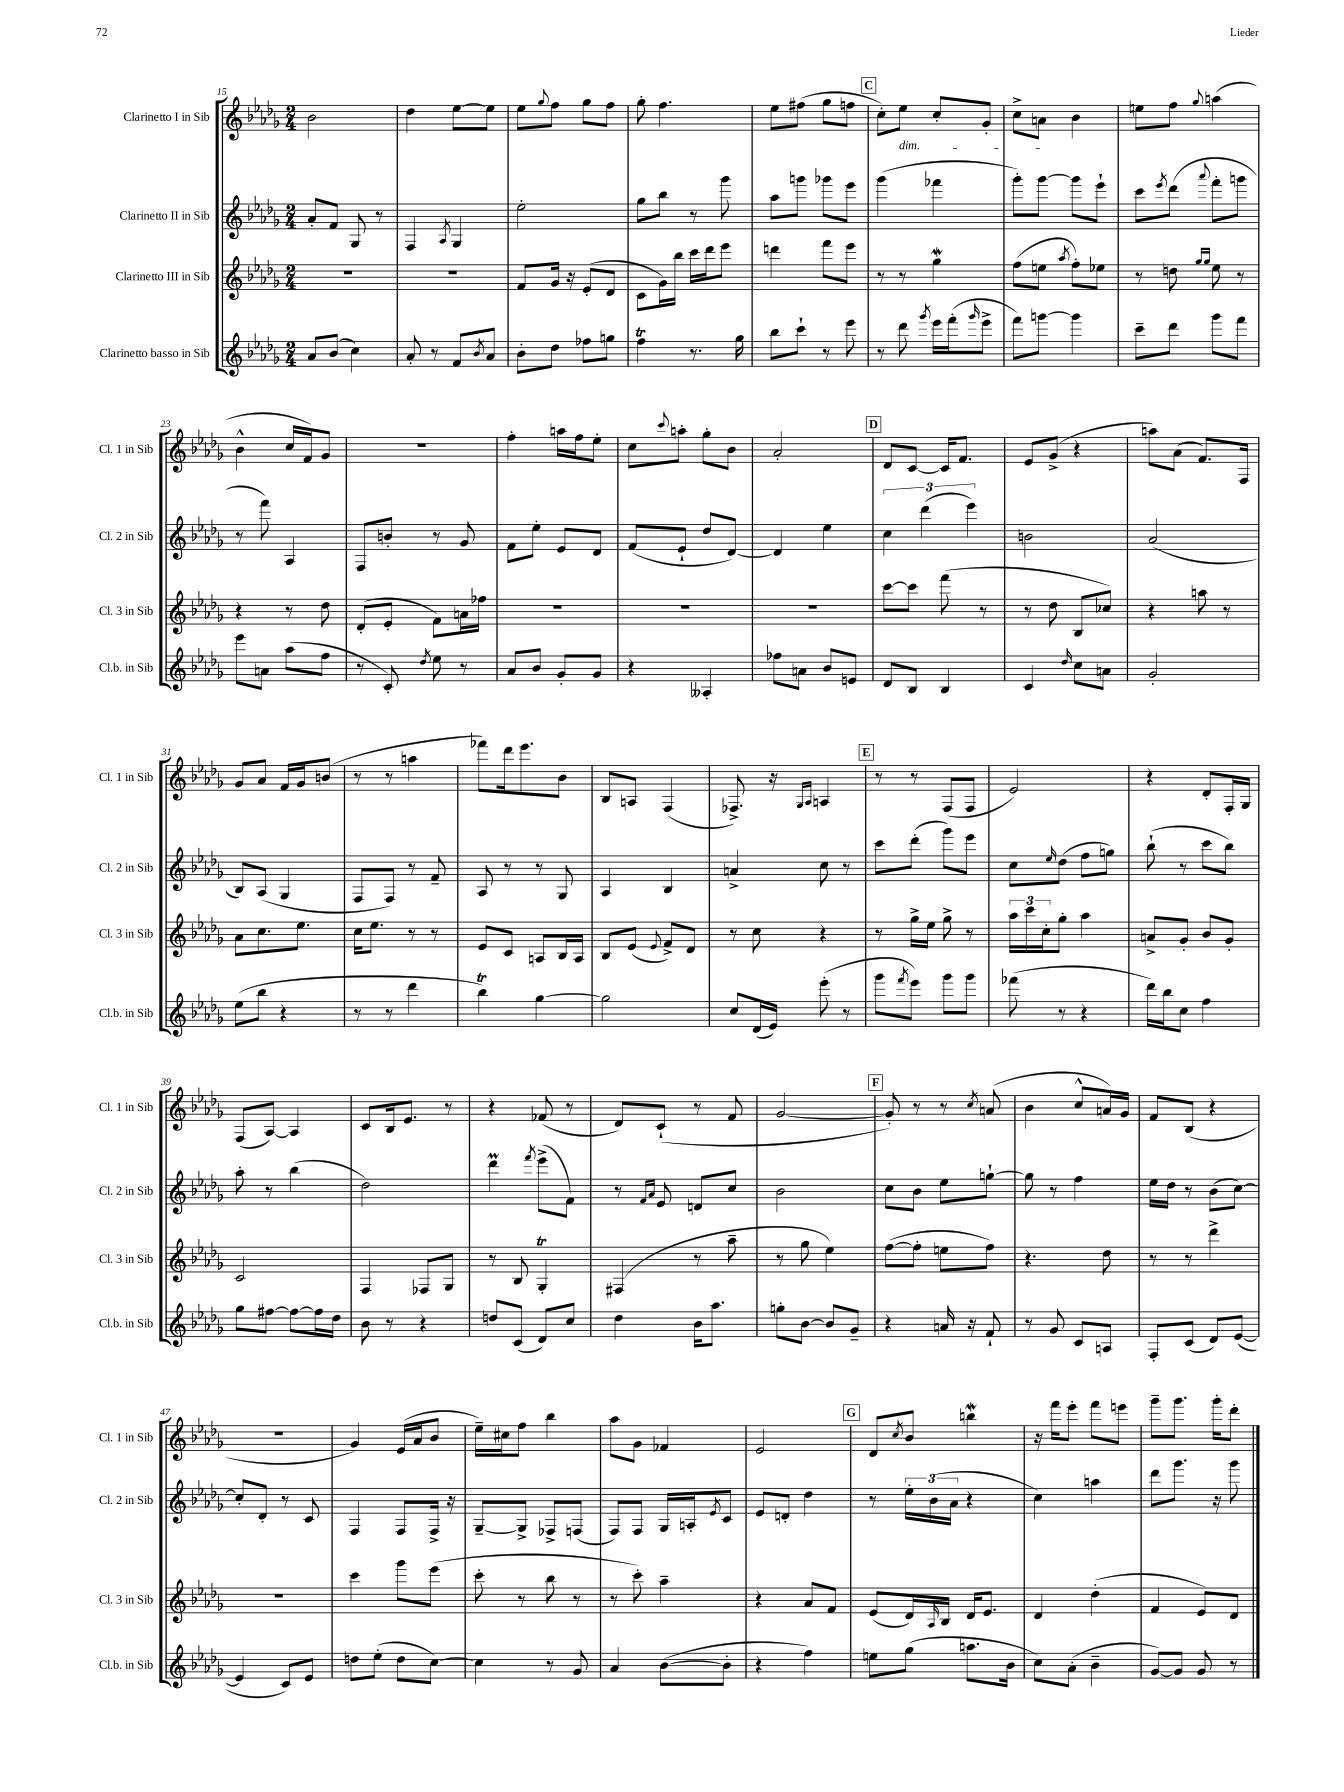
<<
\new StaffGroup <<
\new Staff = "s0" \with { instrumentName = "Clarinetto I in Sib" shortInstrumentName = "Cl. 1 in Sib" } {
    \clef treble \key des \major \numericTimeSignature \time 2/4
    bes'2 |
    des''4 ees''8~ ees''8 |
    ees''8 \appoggiatura { ges''8 } f''8 ges''8 f''8 |
    ges''8-. f''4. |
    ees''8 fis''8( ges''8 f''8 |
    \mark \markup { \box "C" } c''8-.) ees''8\dim c''8-. ges'8-. |
    c''8-> a'8\! bes'4 |
    e''8 f''8 \appoggiatura { ges''8 } a''4( |
    bes'4-^ c''16 f'16) ges'8 |
    R2 |
    f''4-. a''16 f''16 ees''8-. |
    c''8 \appoggiatura { c'''8 } a''8-. ges''8-. bes'8 |
    aes'2-. |
    \mark \markup { \box "D" } des'8 c'8~ c'16 f'8. |
    ees'8 ges'8->( r4 |
    a''8) aes'8( f'8.) f16 |
    ges'8 aes'8 f'16 ges'16 b'8( |
    r8 r8 a''4 |
    fes'''8) des'''16 ees'''8. bes'8 |
    bes8 a8 f4( |
    fes8.->) r16 \grace { ges16 aes16 } a4 |
    \mark \markup { \box "E" } r8 r8 f8( f8 |
    ees'2) |
    r4 des'8-. f16-. ges16 |
    f8( aes8~) aes4 |
    c'8 bes16 ees'8. r8 |
    r4 fes'8( r8 |
    des'8) c'8-!( r8 f'8 |
    ges'2~ |
    \mark \markup { \box "F" } ges'8-.) r8 r8 \acciaccatura { c''8 } a'8( |
    bes'4 c''8-^ a'16) ges'16 |
    f'8 bes8( r4 |
    r2 |
    ges'4) ees'16( aes'16 bes'8 |
    ees''16--) cis''16 f''8 bes''4 |
    aes''8 ges'8 fes'4 |
    ees'2 |
    \mark \markup { \box "G" } des'8 \acciaccatura { c''8 } bes'8 b''4\mordent |
    r16 f'''16 ees'''8-. f'''8 e'''8 |
    ges'''8-- ges'''8. ges'''16-. des'''8-. \bar "|." |
}
\new Staff = "s1" \with { instrumentName = "Clarinetto II in Sib" shortInstrumentName = "Cl. 2 in Sib" } {
    \clef treble \key des \major \numericTimeSignature \time 2/4
    aes'8-. f'8 ges8 r8 |
    f4 \acciaccatura { aes8 } ges4 |
    ees''2-. |
    ges''8 bes''8 r8 ges'''8 |
    aes''8 g'''8 ges'''8 ees'''8 |
    \mark \markup { \box "C" } ges'''4( fes'''4 |
    ges'''8-.) ges'''8~ ges'''8 ees'''8-! |
    c'''8 \acciaccatura { ees'''8 } des'''8( \appoggiatura { aes'''8 } f'''8-. g'''8 |
    r8 f'''8) aes4 |
    f8 b'8-. r8 ges'8 |
    f'8 ees''8-. ees'8 des'8 |
    f'8( ees'8-! des''8 des'8~) |
    des'4 ees''4 |
    \mark \markup { \box "D" } \tuplet 3/2 { c''4 des'''4( ees'''4) } |
    b'2 |
    aes'2( |
    bes8) aes8( ges4 |
    f8 f8) r8 f'8-- |
    aes8 r8 r8 ges8 |
    aes4 bes4 |
    a'4-> c''8 r8 |
    \mark \markup { \box "E" } c'''8 des'''8-.( ges'''8) ees'''8 |
    c''8 \grace { ees''16 } des''8( f''8 g''8) |
    bes''8-!( r8 c'''8 bes''8) |
    aes''8-. r8 bes''4( |
    des''2) |
    des'''4\prall \acciaccatura { f'''8 } ees'''8->( f'8) |
    r8 \grace { f'16 aes'16 } ees'8 d'8 c''8 |
    bes'2 |
    \mark \markup { \box "F" } c''8 bes'8 ees''8 g''8~-! |
    g''8 r8 f''4 |
    ees''16 des''16 r8 bes'8( c''8~) |
    c''8-. des'8-. r8 c'8 |
    f4 f8 f16-> r16 |
    ges8~-- ges8-> fes8-> f8( |
    f8) f8 ges16 a16-. \acciaccatura { ees'8 } c'8 |
    ees'8 d'8-. des''4 |
    \mark \markup { \box "G" } r8 \tuplet 3/2 { ees''16-. bes'16( aes'16 } r4 |
    c''4) a''4 |
    des'''8 ges'''8. r16 ges'''8 \bar "|." |
}
\new Staff = "s2" \with { instrumentName = "Clarinetto III in Sib" shortInstrumentName = "Cl. 3 in Sib" } {
    \clef treble \key des \major \numericTimeSignature \time 2/4
    R2 |
    R2 |
    f'8 ges'16 r16 ees'8-.( des'8 |
    c'8 ges'16) bes''16 c'''16 des'''16 ees'''8 |
    d'''4 f'''8 ees'''8 |
    \mark \markup { \box "C" } r8 r8 ges''4\mordent |
    f''8( e''8 \acciaccatura { aes''8 } f''8-.) ees''8 |
    r8 d''8 \grace { ges''16 ges''16 } ees''8 r8 |
    r4 r8 des''8 |
    des'8-.( ees'8-. f'8) a'16 fes''16 |
    R2 |
    R2 |
    R2 |
    \mark \markup { \box "D" } c'''8~ c'''8 f'''8( r8 |
    r8 des''8 bes8 ces''8) |
    r4 a''8 r8 |
    aes'8 c''8. ees''8. |
    c''16 ees''8. r8 r8 |
    ees'8 c'8 a8 bes16 a16 |
    bes8 ees'8( \appoggiatura { ees'8 } f'8->) des'8 |
    r8 c''8 r4 |
    \mark \markup { \box "E" } r8 ges''16-> ees''16 ges''8-> r8 |
    \tuplet 3/2 { aes''16 c'''16 c''16-. } ges''8-. aes''4 |
    a'8-> ges'8-. bes'8 ges'8-. |
    c'2 |
    f4 fes8 ges8 |
    r8 bes8 ges4-.\trill |
    fis4( r8 aes''8-- |
    r8 ges''8 ees''4) |
    \mark \markup { \box "F" } f''8~( f''8-. e''8 f''8) |
    r4. des''8 |
    r8 r8 des'''4-> |
    r2 |
    c'''4 ges'''8 ees'''8( |
    c'''8-. r8 bes''8 r8 |
    r8 c'''8-.) aes''4-- |
    r4 aes'8 f'8 |
    \mark \markup { \box "G" } ees'8( des'16) \grace { aes16 } bes16 des'16 ees'8. |
    des'4 des''4-.( |
    f'4 ees'8) des'8 \bar "|." |
}
\new Staff = "s3" \with { instrumentName = "Clarinetto basso in Sib" shortInstrumentName = "Cl.b. in Sib" } {
    \clef treble \key des \major \numericTimeSignature \time 2/4
    aes'8 bes'8( c''4) |
    aes'8-. r8 f'8 \acciaccatura { bes'8 } aes'8 |
    bes'8-. des''8 fes''8 g''8 |
    f''4\trill r8. ges''16 |
    bes''8 c'''8-! r8 ees'''8 |
    \mark \markup { \box "C" } r8 des'''8 \acciaccatura { ges'''8 } ees'''16 f'''16-.( \grace { ges'''16 } ees'''8-> |
    f'''8) g'''8~ g'''4 |
    c'''8-- des'''8 ges'''8 f'''8 |
    ees'''8 a'8 aes''8( f''8 |
    r8 c'8-.) \acciaccatura { des''8 } ees''8 r8 |
    aes'8 bes'8 ges'8-. ges'8 |
    r4 aeses4-. |
    fes''8 a'8 bes'8 e'8 |
    \mark \markup { \box "D" } des'8 bes8 bes4 |
    c'4 \grace { des''16 } c''8 a'8 |
    ges'2-. |
    ees''8( bes''8 r4 |
    r8 r8 des'''4 |
    bes''4\trill) ges''4~ |
    ges''2 |
    c''8 des'16( ees'16) ees'''8-.( r8 |
    \mark \markup { \box "E" } ges'''8 \acciaccatura { f'''8 } ees'''8) ges'''8 ges'''8 |
    fes'''8( r8 r4 |
    des'''16) bes''16 c''8 f''4 |
    ges''8 fis''8~ fis''8~ fis''16 des''16 |
    bes'8 r8 r4 |
    d''8 c'8( des'8) c''8 |
    des''4 bes'16 aes''8. |
    g''8-. bes'8~ bes'8 ges'8-- |
    \mark \markup { \box "F" } r4 a'16 r16 f'8-! |
    r8 ges'8 c'8 a8 |
    f8-. c'8( des'8) ees'8~( |
    ees'4 c'8) ees'8 |
    d''8 ees''8-.( d''8 c''8~) |
    c''4 r8 ges'8 |
    aes'4 bes'8~( bes'8-. |
    r4 f''4) |
    \mark \markup { \box "G" } e''8 ges''8( a''8. bes'16 |
    c''8) aes'8-.( bes'4-- |
    ges'8~) ges'8 ges'8 r8 \bar "|." |
}
>>
>>
\layout { \context { \Score currentBarNumber = #15 } }
